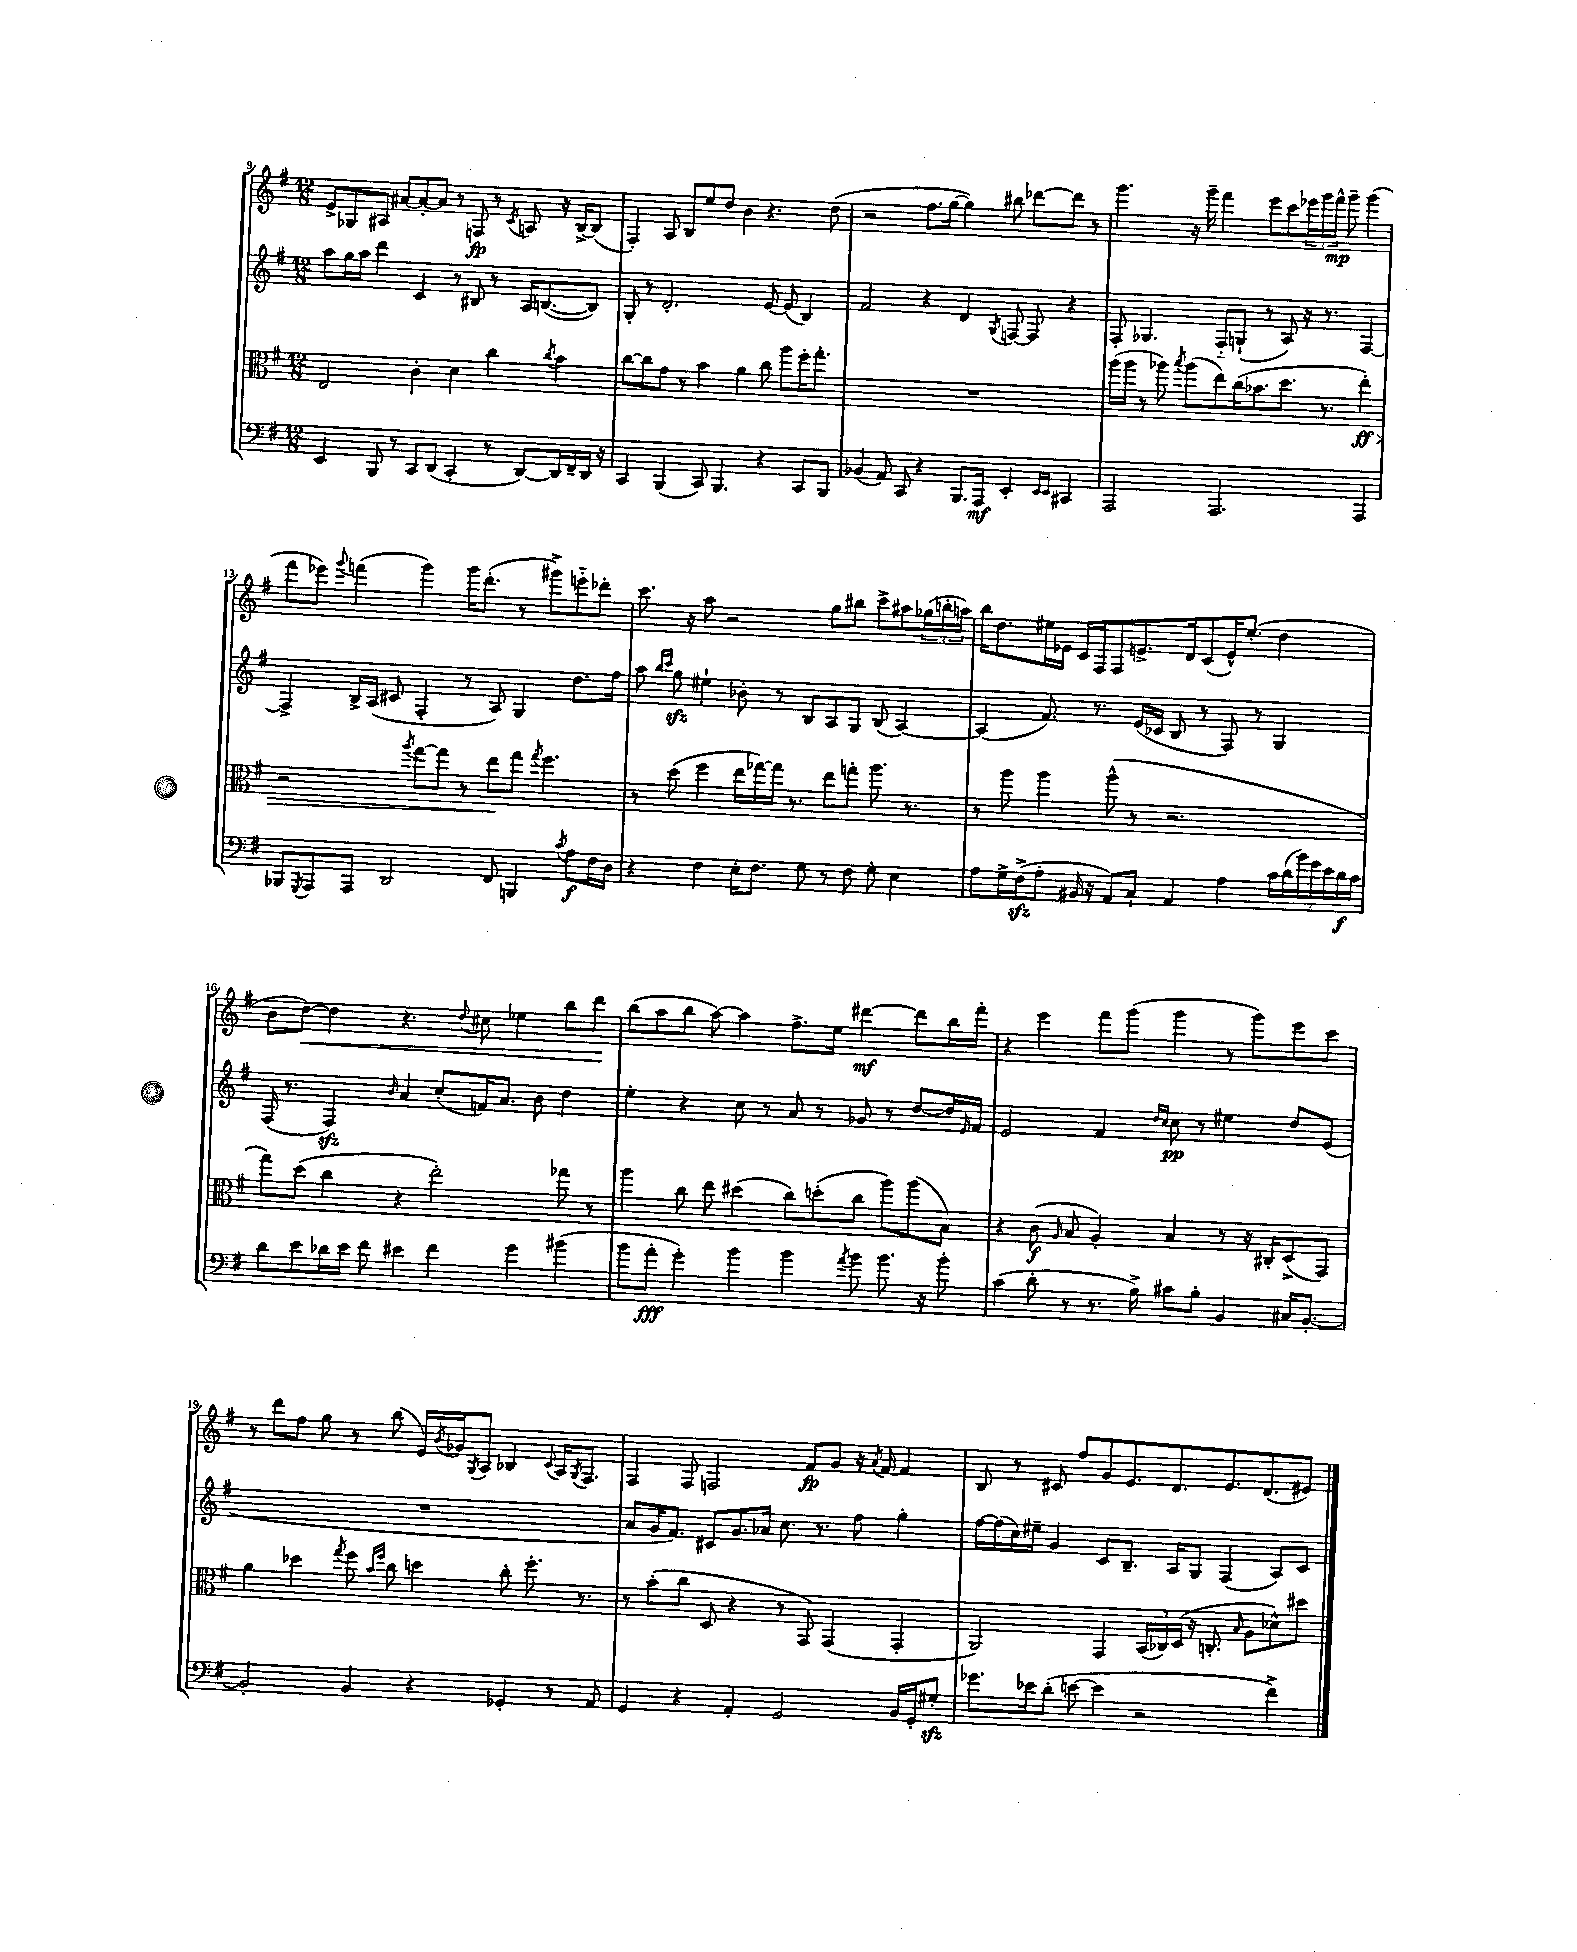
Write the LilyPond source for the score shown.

<<
\new StaffGroup <<
\new Staff = "s0" {
    \clef treble \key g \major \numericTimeSignature \time 12/8
    e'8-> ges8 ais8 ais'8~ ais'8~-. ais'8 r8 f8\fp r8 \acciaccatura { c'8 } a8 r16 b16~-> b8( |
    fis4-.) a8 b8 e''8 d''8 b'4 r4. d''8( |
    r2 fis''8. g''16~ g''4) bis''8 des'''8~ des'''8 r8 |
    g'''4. r16 g'''16-- fis'''4 e'''8 c'''8 \tuplet 3/2 { ees'''16 g'''16 fis'''16-^\mp } g'''8-- g'''4( |
    fis'''8 ees'''8) \appoggiatura { g'''8 } f'''4( g'''4) g'''16 d'''8.-.( r8 gis'''8->) e'''8-_ des'''8-. |
    c'''8. r16 a''8 r2 g''8 bis''8 c'''8-> ais''8 \tuplet 3/2 { ges''16( b''16-. a''16) } |
    b''16 d''8. eis''16 ees'16 c'16 fis16 fis8 e'8.-> d'16 c'8( e'16-^) eis''8.-.( d''4 |
    b'8 d''8~\<) d''4 r4. \appoggiatura { d''8 } cis''8 ees''4 b''8 d'''8\! |
    b''8( a''8 b''8 a''8~) a''4 fis''8.-> e''16 dis'''4~\mf dis'''8 b''16 fis'''16-. |
    r4 e'''4 fis'''8 g'''8( g'''4 r8 g'''8) e'''8 c'''8 |
    r8 d'''8 fis''8 g''8 r8 b''8( e'16) \acciaccatura { b'8 } ges'16 \acciaccatura { g8 } a8 bes4 \appoggiatura { c'8 } a16 \acciaccatura { g8 } fis8. |
    fis4 fis8 f2 fis'8\fp g'8 r16 \acciaccatura { a'8 } fis'16~ fis'4 |
    b8 r8 cis'8 fis''8 g'8 e'8. d'8. e'8. d'8.( eis'8) \bar "|." |
}
\new Staff = "s1" {
    \clef treble \key g \major \numericTimeSignature \time 12/8
    a''8 g''16 a''16 d'''4 c'4 r8 bis8 r8 a16 b8.~( b8) |
    g8-. r8 d'2.-. e'8~ e'8( b4) |
    fis'2 r4 d'4 \acciaccatura { g8 } f8~ f8 r4 |
    fis8-. ges4. fis8-_ g8-!( r8 a8) r16 r8. fis4~ |
    fis4-> b16-> a16( cis'8 fis4-. r8 a8) g4 d''8. fis''16 |
    a''8 \grace { b''16 c'''16 } g''8\sfz eis''4-! bes'8-. r8 b8 a8 g8 b8( a4~) |
    a4( fis'8.) r8. e'16( ces'16 b8 r8 fis8) r8 g4 |
    fis16( r8. fis4\sfz) \grace { b'16 } a'4 c''8-.( f'16) a'8. b'8 d''4 |
    e''4-. r4 c''8 r8 a'8 r8 ges'8 r8 d''8~ d''16 \grace { e'16 } fis'16 |
    e'2 fis'4 \grace { d''16 c''16 } c''8\pp r8 eis''4 d''8 e'8( |
    R1. |
    a'8 g'16 fis'8.) cis'8 g'8. aes'16 c''8. r8. fis''8 g''4-. |
    fis''16~ fis''16( c''16) eis''16-- g'4 c'8 b8.-- a16 g8 fis4( a8) c'8 \bar "|." |
}
\new Staff = "s2" {
    \clef alto \key g \major \numericTimeSignature \time 12/8
    e2 c'4-. d'4 c''4 \acciaccatura { c''8 } b'4 |
    c''8~ c''8 g'8 r8 b'4 a'4 c''8 a''8 fis''16-. g''8.-. |
    R1. |
    a''16( a''16 r8 aes''8) \acciaccatura { b''8 } aes''8( e''8) c''16( bes'8. d''8. r8. e''4-.\ff\>) |
    r2 \acciaccatura { a''8 } g''8~ g''8 r8 e''8\! g''8 \acciaccatura { g''8 } fis''4. |
    r8 d''8( fis''4 e''16 ges''16~) ges''16 r8. e''8 g''8-. a''8. r8. |
    r8 a''8 a''4 a''8-^( r8 r2. |
    g''8) d''8( c''4 r4 e''2-.) ges''8 r8 |
    a''4 c''8 e''8 dis''4( c''8) d''8-.( c''8 a''8) a''8( b8) |
    r4 c'8\f( \grace { a16 } b8 a4-.) b4 r8 r16 cis16-. d8->( g,8) |
    a'4 des''4 \acciaccatura { g''8 } fis''8 \grace { b'16 fis''16 } c''8 d''4 c''8-. fis''8.-. r8. |
    r8 b'8-.( c''8 d8 r4 r8 g,8) g,4( g,4-. |
    a,2) g,4 \tuplet 3/2 { b,16( ces16) d16( } r16 c8.-. \grace { b16 } a8 des'8-^) dis''8 \bar "|." |
}
\new Staff = "s3" {
    \clef bass \key g \major \numericTimeSignature \time 12/8
    e,4 b,,8 r8 c,8 d,8( c,4-. r8 d,8~) d,16 fis,16-- d,16 r16 |
    c,4 b,,4( c,8) b,,4. r4 c,8 b,,8 |
    bes,4( a,8) c,8 r4 b,,8. a,,16\mf e,4-. \grace { e,16 e,16 } cis,4 |
    a,,2 a,,2. a,,4 |
    bes,,8 \acciaccatura { g,,8 } a,,8 a,,8 d,2 fis,8 b,,4 \acciaccatura { c'8 } a8\f fis16 d16 |
    r4 fis4 e16-. fis8. g8 r8 fis8 g8-. e4 |
    a8 g16-> fis16->\sfz( a8-. bis,16 r16 a,8) c8-! a,4 a4 \tuplet 7/4 { c'16 d'16( b'16) g'16 e'16 d'16\f c'16 } |
    d'8 e'8 des'16 e'16 fis'8 eis'4 fis'4 g'4 bis'4( |
    b'8 a'8-.\fff g'4-.) b'4 b'4 \acciaccatura { a'8 } b'8 b'8. r16 b'8-. |
    c'4( d'8-. r8 r8. b16->) cis'8 b8-. b,4 cis16 b,8.~-. |
    b,2-. b,4 r4 ges,4-. r8 a,8 |
    g,4 r4 a,4-. g,2 b,16 g,16-. gis8-.\sfz |
    ges'8. ees'16 d'8-.( e'8~ e'4 r2 fis'4->) \bar "|." |
}
>>
>>
\layout { \context { \Score currentBarNumber = #9 } }
